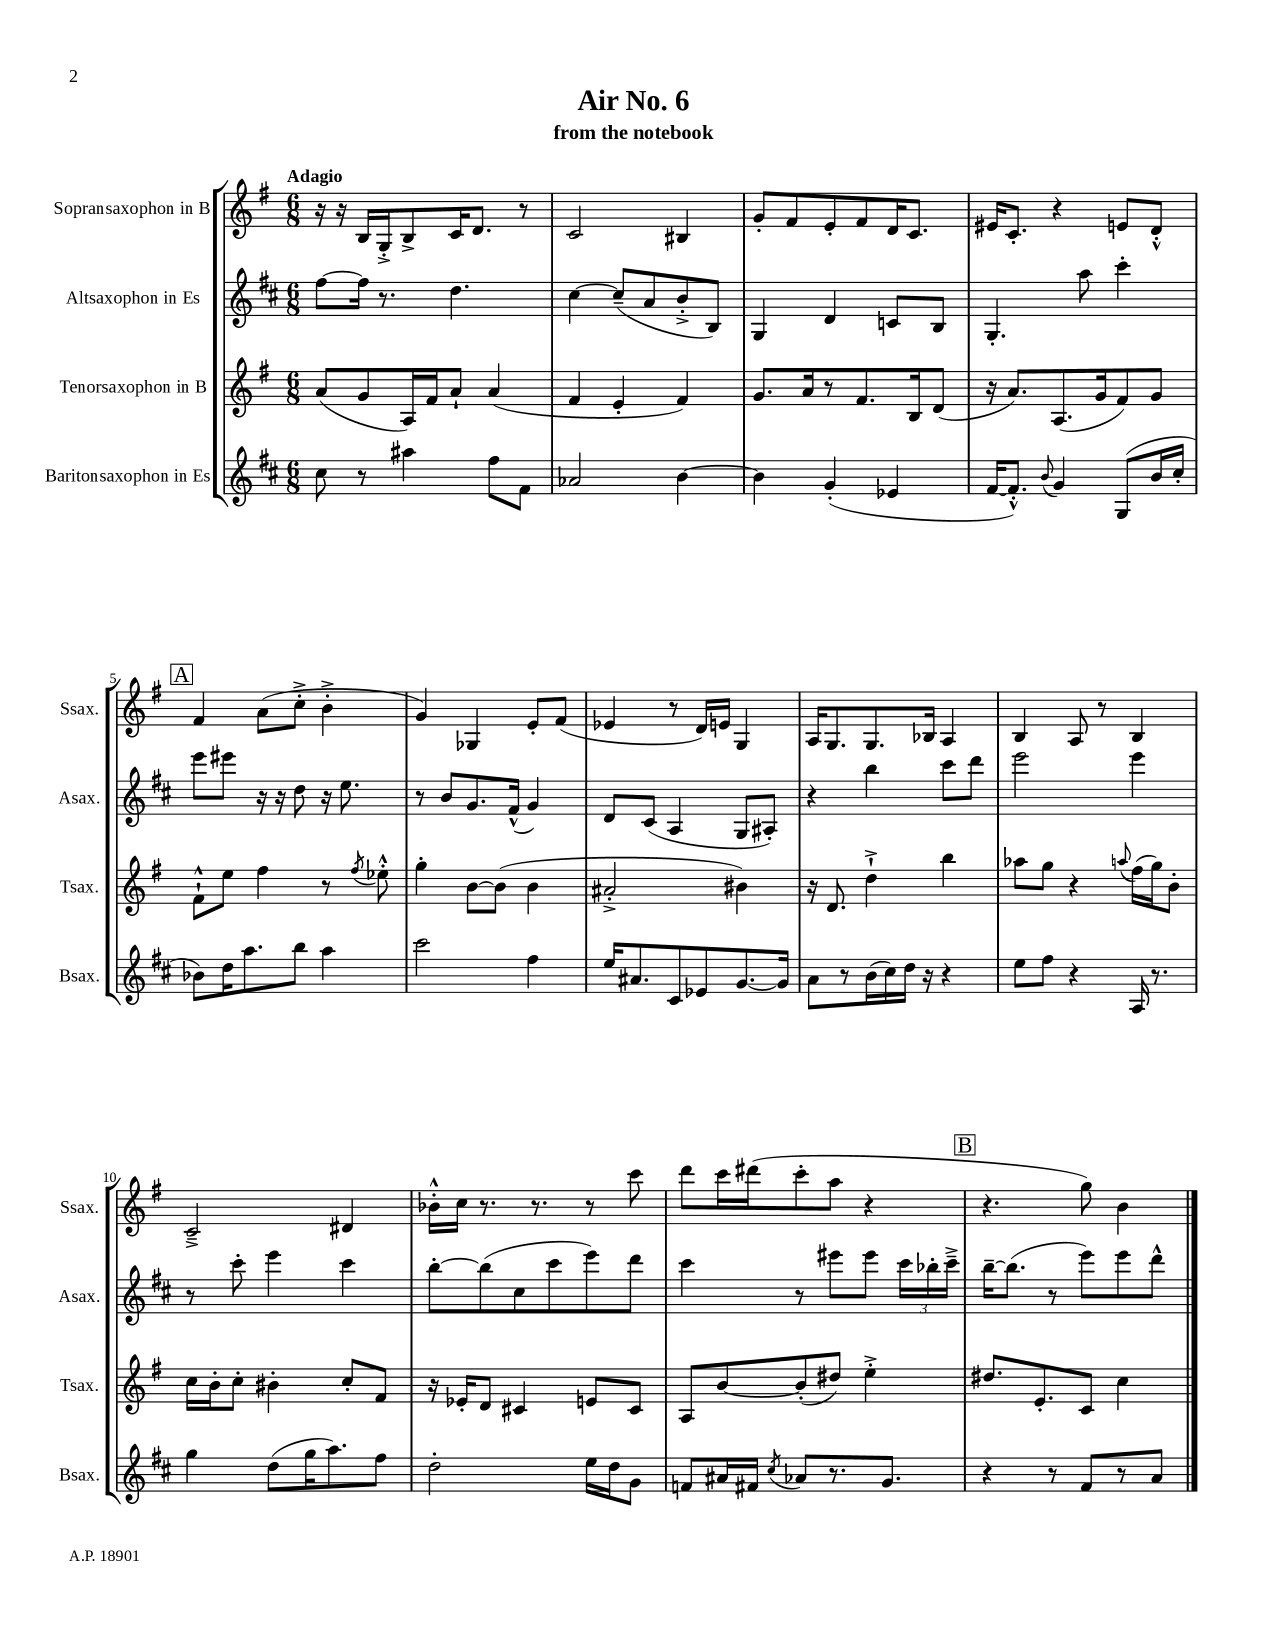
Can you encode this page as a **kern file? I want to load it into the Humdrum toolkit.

**kern	**kern	**kern	**kern
*part4	*part3	*part2	*part1
*staff4	*staff3	*staff2	*staff1
*I"Baritonsaxophon in Es	*I"Tenorsaxophon in B	*I"Altsaxophon in Es	*I"Sopransaxophon in B
*I'Bsax.	*I'Tsax.	*I'Asax.	*I'Ssax.
*clefG2	*clefG2	*clefG2	*clefG2
*k[f#c#]	*k[f#]	*k[f#c#]	*k[f#]
*M6/8	*M6/8	*M6/8	*M6/8
=1	=1	=1	=1
!	!	!	!LO:TX:a:B:t=Adagio
8cc#\	(8a/L	[8ff#\L	16r
.	.	.	16r
8r	8g/	16ff#\Jk]	16B/LL
.	.	8.r	16G'^/J
4aa#X\	16A/L)	.	8B^/
.	16f#/J	.	.
.	8a`/J	4.dd\	16c/K
.	.	.	8.d/J
8ff#\L	(4a/	.	.
8f#\J	.	.	8r
=2	=2	=2	=2
2a-X/	4f#/	[4cc#\	2c/
.	4e'/	(8cc#~/L]	.
.	.	8a/	.
[4b\	4f#/)	8b'^/	4B#X/
.	.	8B/J)	.
=3	=3	=3	=3
4b\]	8.g/L	4G/	8g'/L
.	.	.	8f#/
.	16a/k	.	.
(4g'/	8r	4d/	8e'/
.	8.f#/	.	8f#/
4e-X/	.	8cn/L	16d/K
.	16B/k	.	8.c/J
.	(8d/J	8B/J	.
=4	=4	=4	=4
[16f#/KL	16r	4.G'/	16e#X/KL
8.f#'^^/J])	8.a/L)	.	8.c'/J
8qqb/	.	.	.
4g/	(8.A/	.	4r
.	.	8aa\	.
.	16g/k	.	.
(8G/L	8f#/)	4ccc#'\	8en/L
16b/L	8g/J	.	8d'^^/J
16cc#'/JJ	.	.	.
!!LO:LB:g=z
!!LO:REH:place=s1:t=A
=5	=5	=5	=5
8b-X\L)	8f#`^^\L	8eee\L	4f#/
16dd\K	8ee\J	8eee#X\J	.
8.aa\	.	.	.
.	4ff#\	16r	(8a\L
.	.	16r	.
8bb\J	.	8dd\	8cc'^\J
4aa\	8r	16r	4b'^\
.	.	8.ee\	.
.	8qff#/	.	.
.	8ee-X'^^\	.	.
=6	=6	=6	=6
2ccc#\	4gg'\	8r	4g/)
.	.	8b/L	.
.	[8b\L	8.g/	4G-X/
.	(8b\J]	.	.
.	.	(16f#^^/Jk	.
4ff#\	4b\	4g/)	8e'/L
.	.	.	(8f#/J
=7	=7	=7	=7
16ee/KL	2a#X'^/	8d/L	4e-X/
8.a#X/	.	.	.
.	.	(8c#/J	.
8c#/	.	4A/	8r
8e-X/	.	.	16d/LL)
.	.	.	16en/JJ
[8.g/	4b#X\)	8G/L	4G/
.	.	8A#X'/J)	.
16g/Jk]	.	.	.
=8	=8	=8	=8
8a\L	16r	4r	16A/KL
.	8.d/	.	8.G/
8r	.	.	.
(16b\L	4dd`^\	4bb\	8.G/
16cc#\)	.	.	.
16dd\JJ	.	.	.
16r	.	.	16B-X/Jk
4r	4bb\	8ccc#\L	4A/
.	.	8ddd\J	.
=9	=9	=9	=9
8ee\L	8aa-X\L	2eee\	4B/
8ff#\J	8gg\J	.	.
4r	4r	.	8A/
.	.	.	8r
.	8qqaan/	.	.
16A/	(16ff#\LL	4eee\	4B/
8.r	16gg\J)	.	.
.	8b'\J	.	.
!!LO:LB:g=z
=10	=10	=10	=10
4gg\	16cc\LL	8r	2c~^/
.	16b'\J	.	.
.	8cc'\J	8ccc#'\	.
(8dd\L	4b#X'\	4eee\	.
16gg\K	.	.	.
8.aa\)	.	.	.
.	8cc'/L	4ccc#\	4d#X/
8ff#\J	8f#/J	.	.
=11	=11	=11	=11
2dd'\	16r	[8bb'\L	16b-X'^^\LL
.	16e-X'/KL	.	16cc\JJ
.	8d/J	(8bb\]	8.r
.	4c#X/	8cc#\	.
.	.	.	8.r
.	.	8ccc#\	.
16ee\LL	8en/L	8eee\)	8r
16dd\J	.	.	.
8g\J	8c#/J	8ddd\J	8ccc\
=12	=12	=12	=12
8fn/L	8A/L	4ccc#\	8ddd\L
16a#X/L	[8b/	.	16ccc\L
16f#X/JJ	.	.	(16ddd#X\J
8qcc#/	.	.	.
8a-X/L	(8b'/]	8r	8ccc'\
8.r	8dd#X/J)	8eee#X\L	8aa\J
.	4ee'^\	8eee#\J	4r
8.g/J	.	.	.
.	.	24ccc#\LL	.
.	.	24bb-X'\	.
.	.	24ccc#~^\JJ	.
!!LO:REH:place=s1:t=B
=13	=13	=13	=13
4r	8.dd#X/L	[16bb~\KL	4.r
.	.	(8.bb\J]	.
.	8.e'/	.	.
8r	.	8r	.
8f#/L	8c/J	8eee\L)	8gg\)
8r	4cc\	8eee\	4b\
8a/J	.	8ddd^^\J	.
==	==	==	==
*-	*-	*-	*-
